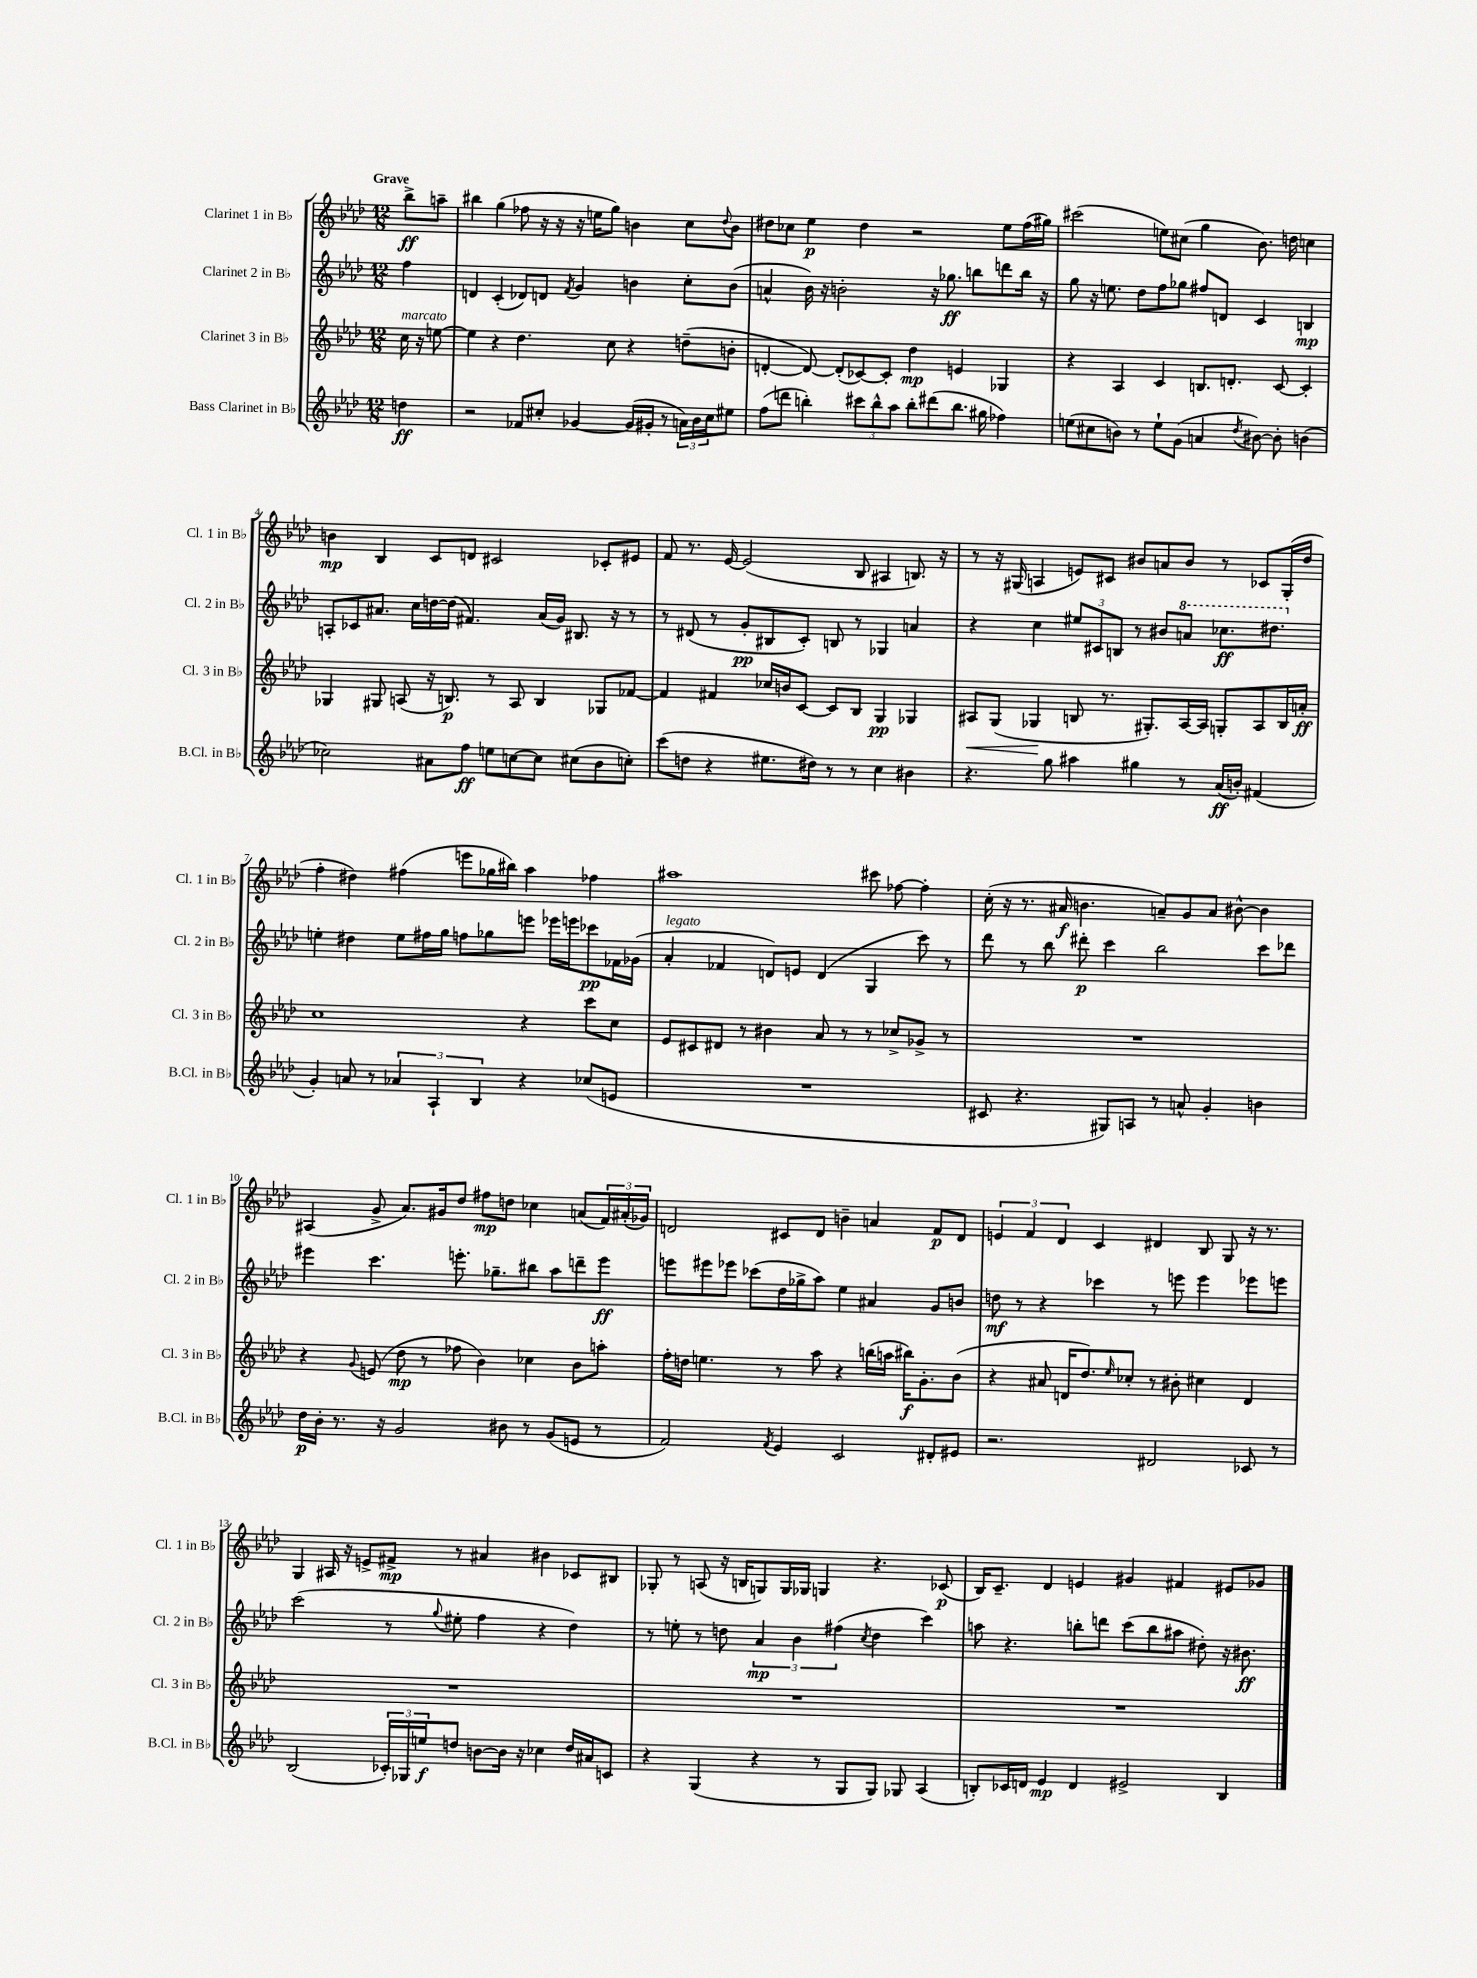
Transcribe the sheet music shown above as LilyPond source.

<<
\new StaffGroup <<
\new Staff = "s0" \with { instrumentName = "Clarinet 1 in Bb" shortInstrumentName = "Cl. 1 in Bb" } {
    \clef treble \key aes \major \numericTimeSignature \time 12/8 \partial 4 \tempo "Grave"
    bes''8->\ff a''8-- |
    bis''4 g''4( fes''8 r16 r16 r16 e''16 g''8) b'4 c''8 \appoggiatura { des''8 } b'8 |
    dis''8 ces''8 ees''4\p dis''4 r2 ees''8 f''16( gis''16) |
    cis'''2( e''8) cis''8( g''4 bes'8.) d''16 c''4 |
    b'4\mp bes4 c'8 d'8 cis'2 ces'8-. eis'8 |
    f'8 r8. ees'16~ ees'2( bes8 ais4 b8.) r16 |
    r8 r16 gis16( a4 e'8) cis'8 bis'8 a'8 bis'8 r8 ces'8 gis16-.( des''16 |
    f''4-. dis''4) fis''4( e'''8 ges''16 bis''16) aes''4 fes''4 |
    ais''1 cis'''8 fes''8~ fes''4-. |
    c''16-.( r16 r8. ais'16\f b'4. a'8--) g'8 a'8 bis'8~-^ bis'4 |
    ais4( g'8-> aes'8.) gis'16 des''8 fis''8\mp d''8 ces''4 a'8( \tuplet 3/2 { f'16) ais'16-.( ges'16) } |
    d'2 cis'8 d'8 b'4-- a'4 f'8\p d'8 |
    \tuplet 3/2 { e'4 f'4 des'4 } c'4 dis'4 bes8 g8 r16 r8. |
    g4 ais16 r16 e'8-> fis'8->\mp r8 ais'4 bis'4 ces'8 bis8 |
    ges8-. r8 a8( r16 b16 g8) g16 ges16 g4 r4. ces'8\p( |
    bes16) c'8.-- des'4 e'4 gis'4 fis'4 eis'8 ges'8 \bar "|." |
}
\new Staff = "s1" \with { instrumentName = "Clarinet 2 in Bb" shortInstrumentName = "Cl. 2 in Bb" } {
    \clef treble \key aes \major \numericTimeSignature \time 12/8 \partial 4
    f''4 |
    d'4 c'4-.( des'8) d'8 \acciaccatura { f'8 } g'4 b'4 c''8-. b'8( |
    a'4-^ bes'16) r16 b'2-. r16 ges''8.\ff b''8 d'''8 b''16 r16 |
    g''8 r16 e''8. des''8 f''8 ges''8 fis''8 d'8 c'4 b4\mp |
    a8-. ces'8 ais'8. c''16 d''16~ d''16( fis'4.) ais'16( g'16) bis8. r16 r8 |
    r8 dis'8( r8 g'8-.\pp bis8 c'8-.) b8 r8 ges4 a'4 |
    r4 c''4 \tuplet 3/2 { eis''8 cis'8 b8 } r8 bis'8 \ottava #1 a''8 ces'''8.\ff dis'''8. \ottava #0 |
    e''4-. dis''4 e''8 fis''16 g''16 f''8 ges''8 e'''8 ees'''16 e'''16 ces'''8\pp fes'16 ges'16( |
    aes'4-.^\markup { \italic "legato" } fes'4 d'8) e'8 d'4( g4 c'''8) r8 |
    des'''8 r8 bes''8 dis'''8-.\p c'''4 bes''2 c'''8 des'''8 |
    eis'''4 c'''4. e'''8.-. ges''8.-- bis''8 aes''8 d'''8-- e'''8\ff |
    e'''8 eis'''8 ees'''8 ces'''8( des''16 ges''16-> aes''8) ees''4 ais'4 g'8 b'8 |
    d''8\mf r8 r4 ces'''4 r8 e'''8 e'''4 ees'''8 e'''8 |
    c'''2( r8 \appoggiatura { g''8 } eis''8-. f''4 r4 des''4) |
    r8 e''8-. r8 d''8 \tuplet 3/2 { aes'4\mp bes'4 fis''4( } \acciaccatura { c''8 } d''4 c'''4) |
    a''8 r4. b''8-. d'''8 c'''8( b''8 ais''8 dis''8-.) r16 bis'8.\ff \bar "|." |
}
\new Staff = "s2" \with { instrumentName = "Clarinet 3 in Bb" shortInstrumentName = "Cl. 3 in Bb" } {
    \clef treble \key aes \major \numericTimeSignature \time 12/8 \partial 4
    c''16^\markup { \italic "marcato" } r16 e''8~ |
    e''4 r4 des''4. c''8 r4 d''8--( b'8-. |
    d'4~-. d'8~) d'8-.( ces'8~) ces'8-. des''4\mp e'4 ges4 |
    r4 aes4 c'4 b8. d'8.-. c'8~ c'4-. |
    ges4 gis8 a8( r16 b8.\p) r8 a8 b4 ges8 fes'8~ |
    fes'4 fis'4 ces''16 b'16 c'8~ c'8 bes8 g4\pp ges4 |
    ais8\< g8( ges4\! b8 r8. gis8.-.) ais16~ ais16 g8-. ais8 b16 a'16-.\ff |
    c''1 r4 c'''8 c''8 |
    ees'8 cis'8 dis'8 r8 bis'4 aes'8 r8 r8 ces''8-> ges'8-> r8 |
    R1. |
    r4 \appoggiatura { g'8 } e'8( des''8\mp r8 fes''8 bes'4) ces''4 bes'8 a''8-. |
    f''16-. d''16 e''4. r8 aes''8 r4 b''16( a''16 bis''16\f) g'8.-. bes'8( |
    r4 ais'8 d'16 des''8.) \grace { ees''16 } ces''8-. r8 bis'8-. cis''4 d'4 |
    R1. |
    R1. |
    R1. \bar "|." |
}
\new Staff = "s3" \with { instrumentName = "Bass Clarinet in Bb" shortInstrumentName = "B.Cl. in Bb" } {
    \clef treble \key aes \major \numericTimeSignature \time 12/8 \partial 4
    d''4\ff |
    r2 fes'8 cis''8-. ges'4~ ges'16( gis'16-. r8 \tuplet 3/2 { a'16) bes'16 cis''16 } eis''8 |
    f''8( d'''8 b''4-.) \tuplet 3/2 { cis'''8 b''8-^ aes''8 } b''8-. dis'''8( b''8. gis''16 fes''4) |
    e''8( cis''8 b'8) r8 e''8-! g'8( a'4 \acciaccatura { des''8 } bis'8~) bis'8-. b'4( |
    ces''2) ais'8 f''8\ff e''8 c''8~ c''8 cis''8( bes'8 c''8-.) |
    c'''8( d''8 r4 eis''8. dis''16) r8 r8 c''4 bis'4 |
    r4. g''8 ais''4 gis''4 r8 aes'16\ff( b'16-.) fis'4( |
    g'4-.) a'8 r8 \tuplet 3/2 { aes'4 aes4-! bes4 } r4 ces''8( e'8 |
    R1. |
    cis'8 r4. gis8) a8 r8 a'8-^ g'4-. b'4 |
    des''16\p bes'16-. r8. r16 g'2 bis'8 r8 g'8( e'8 r8 |
    f'2) \acciaccatura { f'8 } ees'4 c'2 dis'8-. eis'8 |
    r2. dis'2 ces'8 r8 |
    bes2( \tuplet 3/2 { ces'16-.) ges16 e''16\f } d''8 b'8~ b'16 r16 ces''4 d''16 ais'16 c'8 |
    r4 g4( r4 r8 g8 g8) ges8 aes4( |
    b8-.) ces'16 d'16 ees'4\mp d'4 eis'2-> b4 \bar "|." |
}
>>
>>
